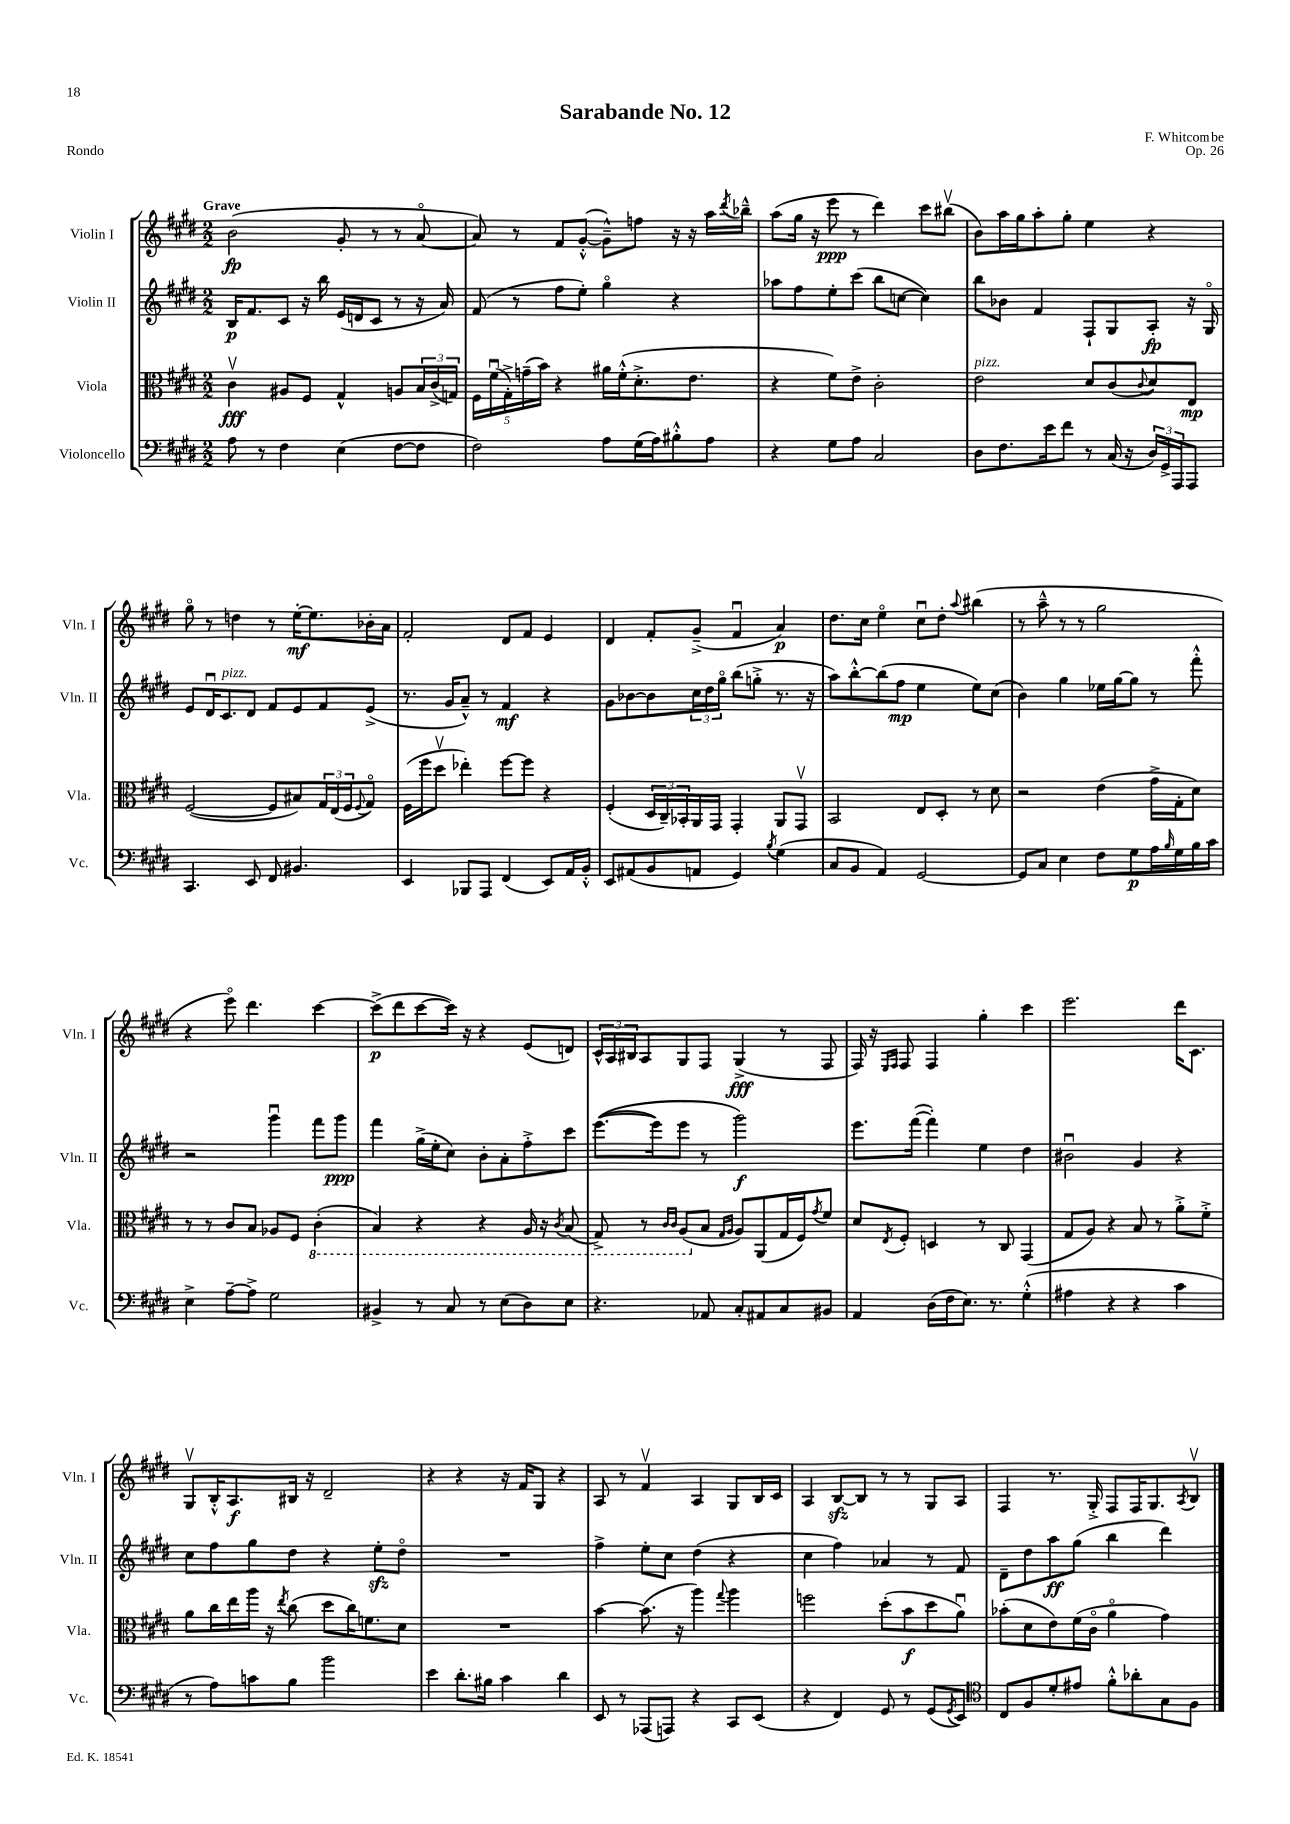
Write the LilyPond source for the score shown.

\header { title = "Sarabande No. 12" composer = "F. Whitcombe" opus = "Op. 26" piece = "Rondo" }
<<
\new StaffGroup <<
\new Staff = "s0" \with { instrumentName = "Violin I" shortInstrumentName = "Vln. I" } {
    \clef treble \key e \major \numericTimeSignature \time 2/2 \tempo "Grave"
    b'2\fp( gis'8-. r8 r8 a'8~\flageolet |
    a'8) r8 fis'8 gis'8~-.-^( gis'8---^) f''8 r16 r16 a''16 \acciaccatura { dis'''8 } bes''16---^ |
    a''8( gis''16 r16 e'''8\ppp r8 dis'''4) cis'''8 bis''8\upbow( |
    b'8) a''16 gis''16 a''8-. gis''8-. e''4 r4 |
    gis''8\flageolet r8 d''4 r8 e''16~-.\mf e''8. bes'16-. a'16 |
    fis'2-. dis'8 fis'8 e'4 |
    dis'4 fis'8-. gis'8--->( fis'4\downbow a'4\p) |
    dis''8. cis''16 e''4\flageolet cis''8\downbow dis''8-. \appoggiatura { a''8 } bis''4( |
    r8 a''8---^ r8 r8 gis''2 |
    r4 e'''8\flageolet) dis'''4. cis'''4~ |
    cis'''8->\p( dis'''8 cis'''8~ cis'''16) r16 r4 e'8( d'8) |
    \tuplet 3/2 { cis'16-^ a16 bis16 } a8 gis8 fis8 gis4->\fff( r8 fis8 |
    fis16) r16 \grace { e16 fis16 } fis8 fis4 gis''4-. cis'''4 |
    e'''2. dis'''16 cis'8. |
    gis8\upbow b16-.-^ a8.\f bis16 r16 dis'2-- |
    r4 r4 r16 fis'16 gis8 r4 |
    a8 r8 fis'4\upbow a4 gis8 b16 cis'16 |
    a4 b8~\sfz b8 r8 r8 gis8 a8 |
    fis4 r8. gis16-.-> fis8 fis16 gis8. \acciaccatura { a8 } b8\upbow \bar "|." |
}
\new Staff = "s1" \with { instrumentName = "Violin II" shortInstrumentName = "Vln. II" } {
    \clef treble \key e \major \numericTimeSignature \time 2/2
    b16\p fis'8. cis'8 r16 b''16 e'16( d'16 cis'8 r8 r16 a'16) |
    fis'8( r8 fis''8 e''8-.) gis''4\flageolet r4 |
    aes''8 fis''8 e''8-. cis'''8( b''8 c''8~ c''4) |
    b''8 bes'8 fis'4 fis8-! gis8 a8-.\fp r16 gis16\flageolet |
    e'8 dis'16\downbow cis'8.^\markup { \italic "pizz." } dis'8 fis'8 e'8 fis'8 e'8->( |
    r8. gis'16 a'8---^) r8 fis'4\mf r4 |
    gis'8 bes'8~ bes'8 \tuplet 3/2 { cis''16 dis''16 gis''16\flageolet } b''8( g''8-.-> r8. r16 |
    a''8) b''8~-.-^ b''8( fis''8\mp e''4 e''8) cis''8( |
    b'4) gis''4 ees''16 gis''16~ gis''8 r8 fis'''8-.-^ |
    r2 gis'''4\downbow fis'''8 gis'''8\ppp |
    fis'''4 gis''16->( e''16-. cis''8) b'8-. a'8-. fis''8-.-> cis'''8 |
    e'''8.~(\( e'''16) e'''8 r8 gis'''2\f\) |
    e'''8. fis'''16~( fis'''4-.) e''4 dis''4 |
    bis'2\downbow gis'4 r4 |
    cis''8 fis''8 gis''8 dis''8 r4 e''8-.\sfz dis''8\flageolet |
    R1 |
    fis''4-> e''8-. cis''8 dis''4( r4 |
    cis''4 fis''4) aes'4 r8 fis'8 |
    dis'8-- dis''8 a''8\ff gis''8( b''4 dis'''4) \bar "|." |
}
\new Staff = "s2" \with { instrumentName = "Viola" shortInstrumentName = "Vla." } {
    \clef alto \key e \major \numericTimeSignature \time 2/2
    cis'4\upbow\fff ais8 fis8 gis4-^ a8 \tuplet 3/2 { b16 cis'16->( g16) } |
    \tuplet 5/4 { fis16 fis'16\downbow( gis16-.->) g'16--( b'16) } r4 ais'16 fis'16-.-^( dis'8.-.-> e'8. |
    r4 fis'8) e'8-> cis'2-. |
    e'2^\markup { \italic "pizz." } dis'8 cis'8( \appoggiatura { cis'8 } dis'8) e8\mp |
    fis2~( fis8 bis8) \tuplet 3/2 { gis16 e16( fis16 } \appoggiatura { fis8 } gis8\flageolet) |
    fis16( fis''16 dis''8\upbow ees''4-.) fis''8~ fis''8 r4 |
    fis4-.( \tuplet 3/2 { dis16 cis16--) bes,16-. } a,16 gis,16 gis,4-. a,8 gis,8\upbow |
    b,2 e8 dis8-. r8 dis'8 |
    r2 e'4( gis'16-> gis16-. dis'8) |
    r8 r8 cis'8 b8 aes8 fis8 \ottava #-1 cis4-.( |
    b,4) r4 r4 a,16 r16 \acciaccatura { cis8 } b,8( |
    gis,8->) r8 \grace { cis16 cis16 } a,8( \ottava #0 b8 \grace { gis16 a16 } a8) a,8( gis16 fis16) \acciaccatura { gis'8 } fis'8 |
    dis'8 \acciaccatura { e8 } fis8-. d4 r8 cis8 gis,4( |
    gis8 a8) r4 b8 r8 a'8-.-> fis'8-.-> |
    a'8 cis''16 e''16 a''16 r16 \acciaccatura { e''8 } cis''8( dis''8 cis''16) f'8. dis'8 |
    R1 |
    b'4~ b'8.( r16 a''4) \appoggiatura { gis''8 } a''4 |
    f''2 dis''8-.( b'8\f dis''8 a'8\downbow) |
    bes'8-.( dis'8 e'8) fis'16( cis'16\flageolet a'4\flageolet gis'4) \bar "|." |
}
\new Staff = "s3" \with { instrumentName = "Violoncello" shortInstrumentName = "Vc." } {
    \clef bass \key e \major \numericTimeSignature \time 2/2
    a8 r8 fis4 e4( fis8~ fis8 |
    fis2) a8 gis16( a16) bis8-.-^ a8 |
    r4 gis8 a8 cis2 |
    dis8 fis8. e'16 fis'8 r8 cis16( r16 \tuplet 3/2 { dis16) gis,16-> a,,16 } a,,8 |
    cis,4. e,8 fis,8 bis,4. |
    e,4 bes,,8 a,,8 fis,4( e,8) a,16 b,16-.-^ |
    e,8 ais,8( b,8 a,8 gis,4) \acciaccatura { b8 } gis4( |
    cis8 b,8 a,4) gis,2~ |
    gis,8 cis8 e4 fis8 gis8\p a16 \grace { b16 } gis16 b16 cis'16 |
    e4-> a8~-- a8-> gis2 |
    bis,4-> r8 cis8 r8 e8( dis8) e8 |
    r4. aes,8 cis8-. ais,8 cis8 bis,8 |
    a,4 dis16( fis16 e8.) r8. gis4-.-^( |
    ais4 r4 r4 cis'4 |
    r8 a8) c'8 b8 b'2 |
    e'4 dis'8.-. bis16 cis'4 dis'4 |
    e,8 r8 aes,,8( a,,8) r4 cis,8 e,8( |
    r4 fis,4) gis,8 r8 gis,8( \acciaccatura { gis,8 } e,8) |
    \clef tenor cis8 fis8 dis'8-. eis'8 fis'8-.-^ aes'8-. gis8 fis8 \bar "|." |
}
>>
>>
\layout { \context { \Score \remove "Bar_number_engraver" } }
